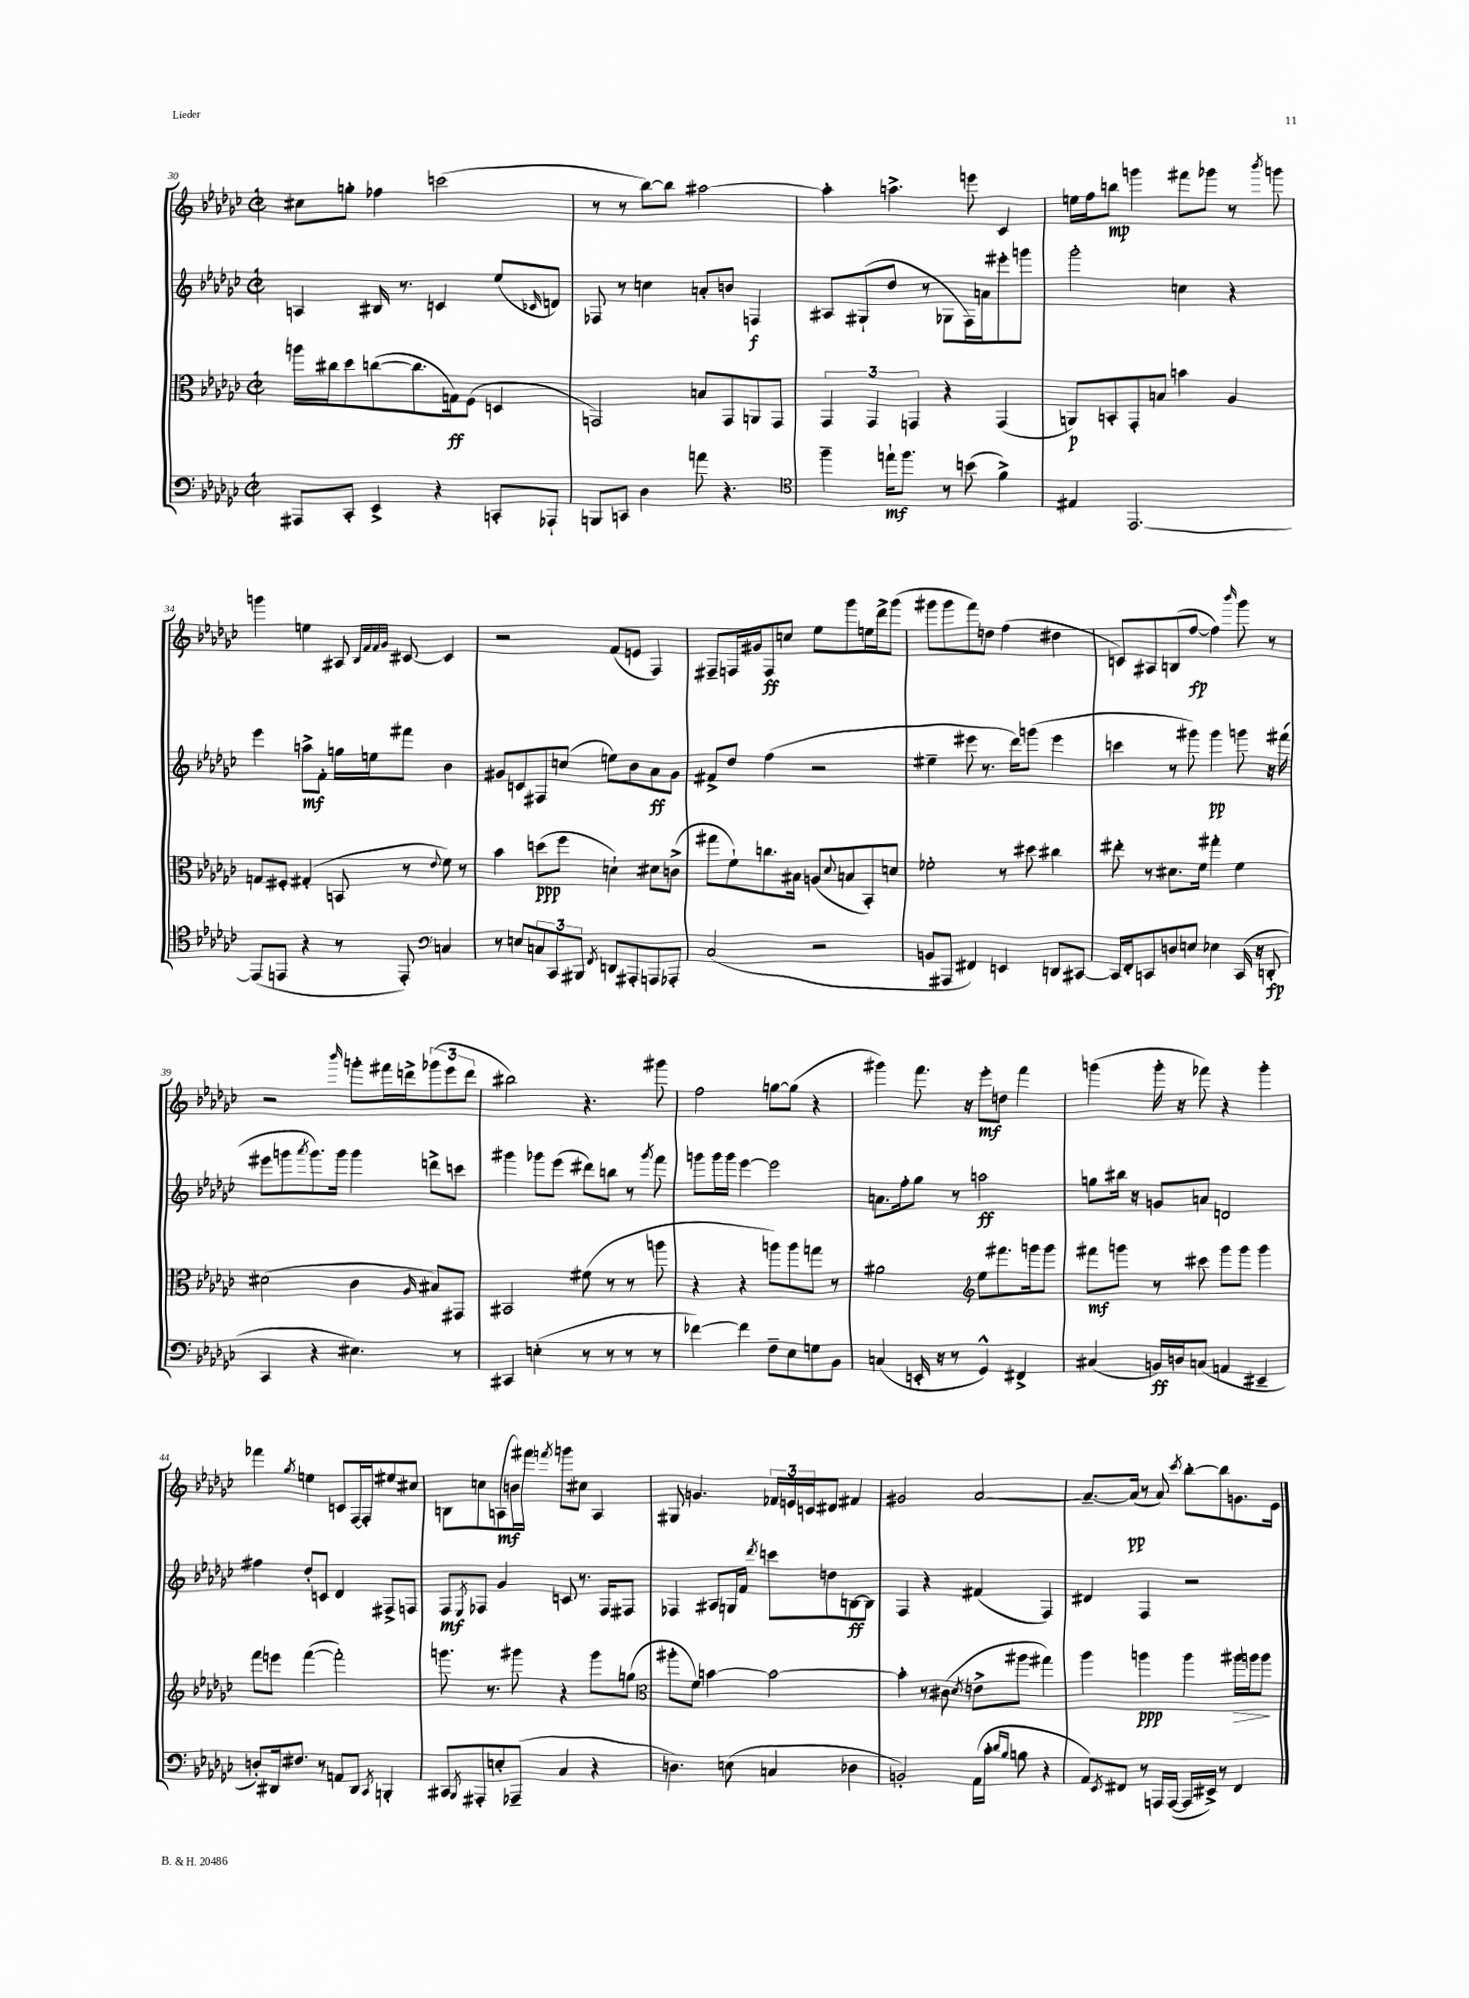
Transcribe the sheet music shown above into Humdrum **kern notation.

**kern	**kern	**kern	**kern
*staff4	*staff3	*staff2	*staff1
*clefF4	*clefC3	*clefG2	*clefG2
*k[b-e-a-d-g-c-]	*k[b-e-a-d-g-c-]	*k[b-e-a-d-g-c-]	*k[b-e-a-d-g-c-]
*M2/2	*M2/2	*M2/2	*M2/2
*met(c|)	*met(c|)	*met(c|)	*met(c|)
8AAA#	16aa	4A	8cc#
.	16cc#	.	.
8CC-'	8dd-	.	8gg'
4EE-^	([8cc	16B#	4ff-
.	.	8.r	.
.	8.cc]	.	.
4r	.	4c	(2ccc
.	16G)	.	.
.	(8F	.	.
8CC'	4D	(8ee-	.
.	.	16qqc-	.
8AAA-`	.	8d)	.
=	=	=	=
8BBB	2GG)	8F-	8r
8CC	.	8r	8r
4D-	.	4cc	[8bb-)
.	.	.	8bb-]
8a	8B	8a'	[2aa#
4.r	8GG	8b	.
.	8AA	4F	.
.	8GG	.	.
=	=	=	=
*clefC4	*	*	*
4ff~	6GG-	8A#	4aa#']
.	.	(8G#`	.
.	6GG-	.	.
16ee`	.	8dd-	4.aa^
8.ff	.	.	.
.	6GG	.	.
.	.	8r	.
8r	4r	8G-	.
(8b	.	16F)	8eee
.	.	16a	.
4f^)	(4GG	8eee#'	4c-
.	.	8ggg	.
=	=	=	=
4E#	8AA)	2ggg-'	16ee
.	.	.	16ff
.	8BB'	.	8bb
[2.EE-	8GG-'	.	4ggg
.	8B	.	.
.	4b	4cc	8fff#
.	.	.	8ggg-
.	4A-	4r	8r
.	.	.	8qbbb-
.	.	.	8ggg
=	=	=	=
(8EE-]	8G	4eee-	4ggg
8EE	8F#'	.	.
4r	(4G#'	8aa^	4ee
.	.	8f'	.
8r	8BB	16gg	8A#
.	.	16ee	.
.	.	.	32qqB-
.	.	.	32qqf
.	.	.	32qqf
.	.	.	32qqg-
8EE')	8r	8fff#	[8c#
*clefF4	*	*	*
.	8qqe-	.	.
4C	8f)	4b-	4c#]
.	8r	.	.
=	=	=	=
8r	4b-	8g#	2r
8E	.	8c	.
12C	(8dd	8F#	.
12CC-	.	.	.
.	8ff	(8cc	.
12BBB#	.	.	.
8qFF	.	.	.
8DD	4d`)	8ee)	(8f
8AAA#'	.	8b-	8e
8AAA	8d#	8a-	4F)
8AAA-'	(8c^	8g#	.
=	=	=	=
(2C-	8gg#	8f#^	8F#~
.	8f`)	8dd-	16F
.	.	.	16g#
.	8.cc	(4ff	8F
.	.	.	8cc
.	16B#	.	.
2r	(8A	2r	8ee-
.	8qqd-	.	.
.	8B	.	8ggg-
.	8BB-')	.	16ee
.	.	.	16ddd-^
.	8d	.	(8ggg-
=	=	=	=
8BB	2f-'	4ee#~	8ggg#
8AAA#	.	.	8ggg#
4FF#)	.	8eee#	8fff)
.	.	8.r	8dd
4EE	8r	.	(4ff
.	.	16ddd-)	.
.	8dd#	(8ggg	.
8DD	4cc#	4eee#	4dd#
[8CC#	.	.	.
=	=	=	=
16CC#]	8ee#'	4ccc	8c)
16FF'	.	.	.
8CC	8r	.	8A#
8D	8.d#	8r	(8B
8E	.	8ggg#)	[8ff
.	16f	.	.
4E-	4gg#'	4ggg#	4ff])
.	.	.	16qqbbb-
(16CC	4f	8ggg	8ggg-
16r	.	.	.
8DD'	.	16r	8r
.	.	(16fff#	.
=	=	=	=
4CC-	(2d#	8eee#	2r
.	.	8ggg	.
.	.	8qaaa-	.
4r	.	8.ggg)	.
.	.	16ggg	.
.	.	.	16qqbbb-
4.E#)	4c-	4ggg	8ggg'
.	.	.	16fff#
.	.	.	16ddd^
.	16qqA-	.	.
.	8B#)	8ddd^	(12ggg-
.	.	.	12eee-
8r	8GG#	8ccc	.
.	.	.	12ddd
=	=	=	=
4CC#	2BB#	4ggg#	2bb#)
(4E'	.	8ggg-	.
.	.	(8eee-	.
8r	(8f#	8ddd#)	4.r
8r	8r	8bb	.
8r	8r	8r	.
.	.	8qggg-	.
8r	8aa	8fff	8ggg#
=	=	=	=
[4f-)	4r	8ggg	2ff
.	.	16ggg	.
.	.	16ggg	.
4f-]	4r	[4eee-	.
8F~	8aa)	2eee-]	[8gg
8E-	8aa	.	(8gg]
8G	8gg	.	4r
8BB-	8r	.	.
=	=	=	=
(4C	2a#	8.a	4ggg#)
.	.	16ff'	.
16EE'	.	8gg-	8.fff
16r	.	.	.
8r	.	8r	.
.	.	.	16r
*	*clefG2	*	*
4GG-^^)	8ee-	2aa	8eee-'
.	8.fff#	.	8dd
4FF#^	.	.	4fff
.	16ggg	.	.
.	8ggg	.	.
=	=	=	=
(4C#	8fff#	8gg	(4ggg
.	8ggg	16bb#	.
.	.	16r	.
16BB)	8r	8g	16ggg'
16D	.	.	16r
(8C	8ccc#	8a	8fff-)
4AA	8ggg	2d	4r
.	8ggg	.	.
4EE#~	4ggg	.	4ggg'
=	=	=	=
8D')	8fff	4ff#	4fff-
16DD#	8eee	.	.
8.F#	.	.	.
.	.	.	8qgg-
.	([4fff	8dd-'	4ee
8r	.	8c	.
8AA	2fff'])	4d-	8c
8DD#	.	.	[16F
.	.	.	16F']
8qCC-	.	.	.
4BBB'	.	8F#^	8ee#
.	.	8F	8cc#
=	=	=	=
8CC#	8.ggg	8F	8B
8qBBB-	.	8qE-	.
8AAA#'	.	8F-	8cc
.	8.r	.	.
8E'	.	4g-	(8A
(8AAA-~	8ggg#	.	16b)
.	.	.	16fff#
.	.	.	8qfff
4C-	4r	8c	8ggg
.	.	8.r	8cc#
4r	8ggg#	.	4A
.	.	16F-	.
.	(8gg	8F#	.
=	=	=	=
*	*clefC3	*	*
4.D)	8aa#'	4F-	8G#
.	8f)	.	4.g
.	[4b	8A#	.
(8E	.	16G	.
.	.	16f	.
.	.	8qddd-	.
4C	2b_	8ccc	24f-
.	.	.	24e
.	.	.	24c
.	.	8dd	8d#
4D-	.	[8B	4f#
.	.	8B]	.
=	=	=	=
2BB')	4b']	4F	2g#
.	8r	4r	.
.	(8c#	.	.
.	8qd-	.	.
(16AA-	8e^	(4f#	[2a-
16c-'	.	.	.
16qqd-	.	.	.
16qqB-	.	.	.
8B	8aa#	.	.
4r	4gg#)	4F)	.
=	=	=	=
8AA-)	4aa-	4d#	8.a-~_
8qEE-	.	.	.
8FF#	.	.	.
.	.	.	(16a-]
8r	4aa	4F	8r
16AAA	.	.	8a-)
([16AAA	.	.	.
.	.	.	8qccc-
16AAA]	4aa	2r	[8bb-'
16EE#^)	.	.	.
8r	.	.	8bb-]
4FF#	16aa#	.	8.g
.	16aa	.	.
.	8aa	.	.
.	.	.	16e-
==	==	==	==
*-	*-	*-	*-
